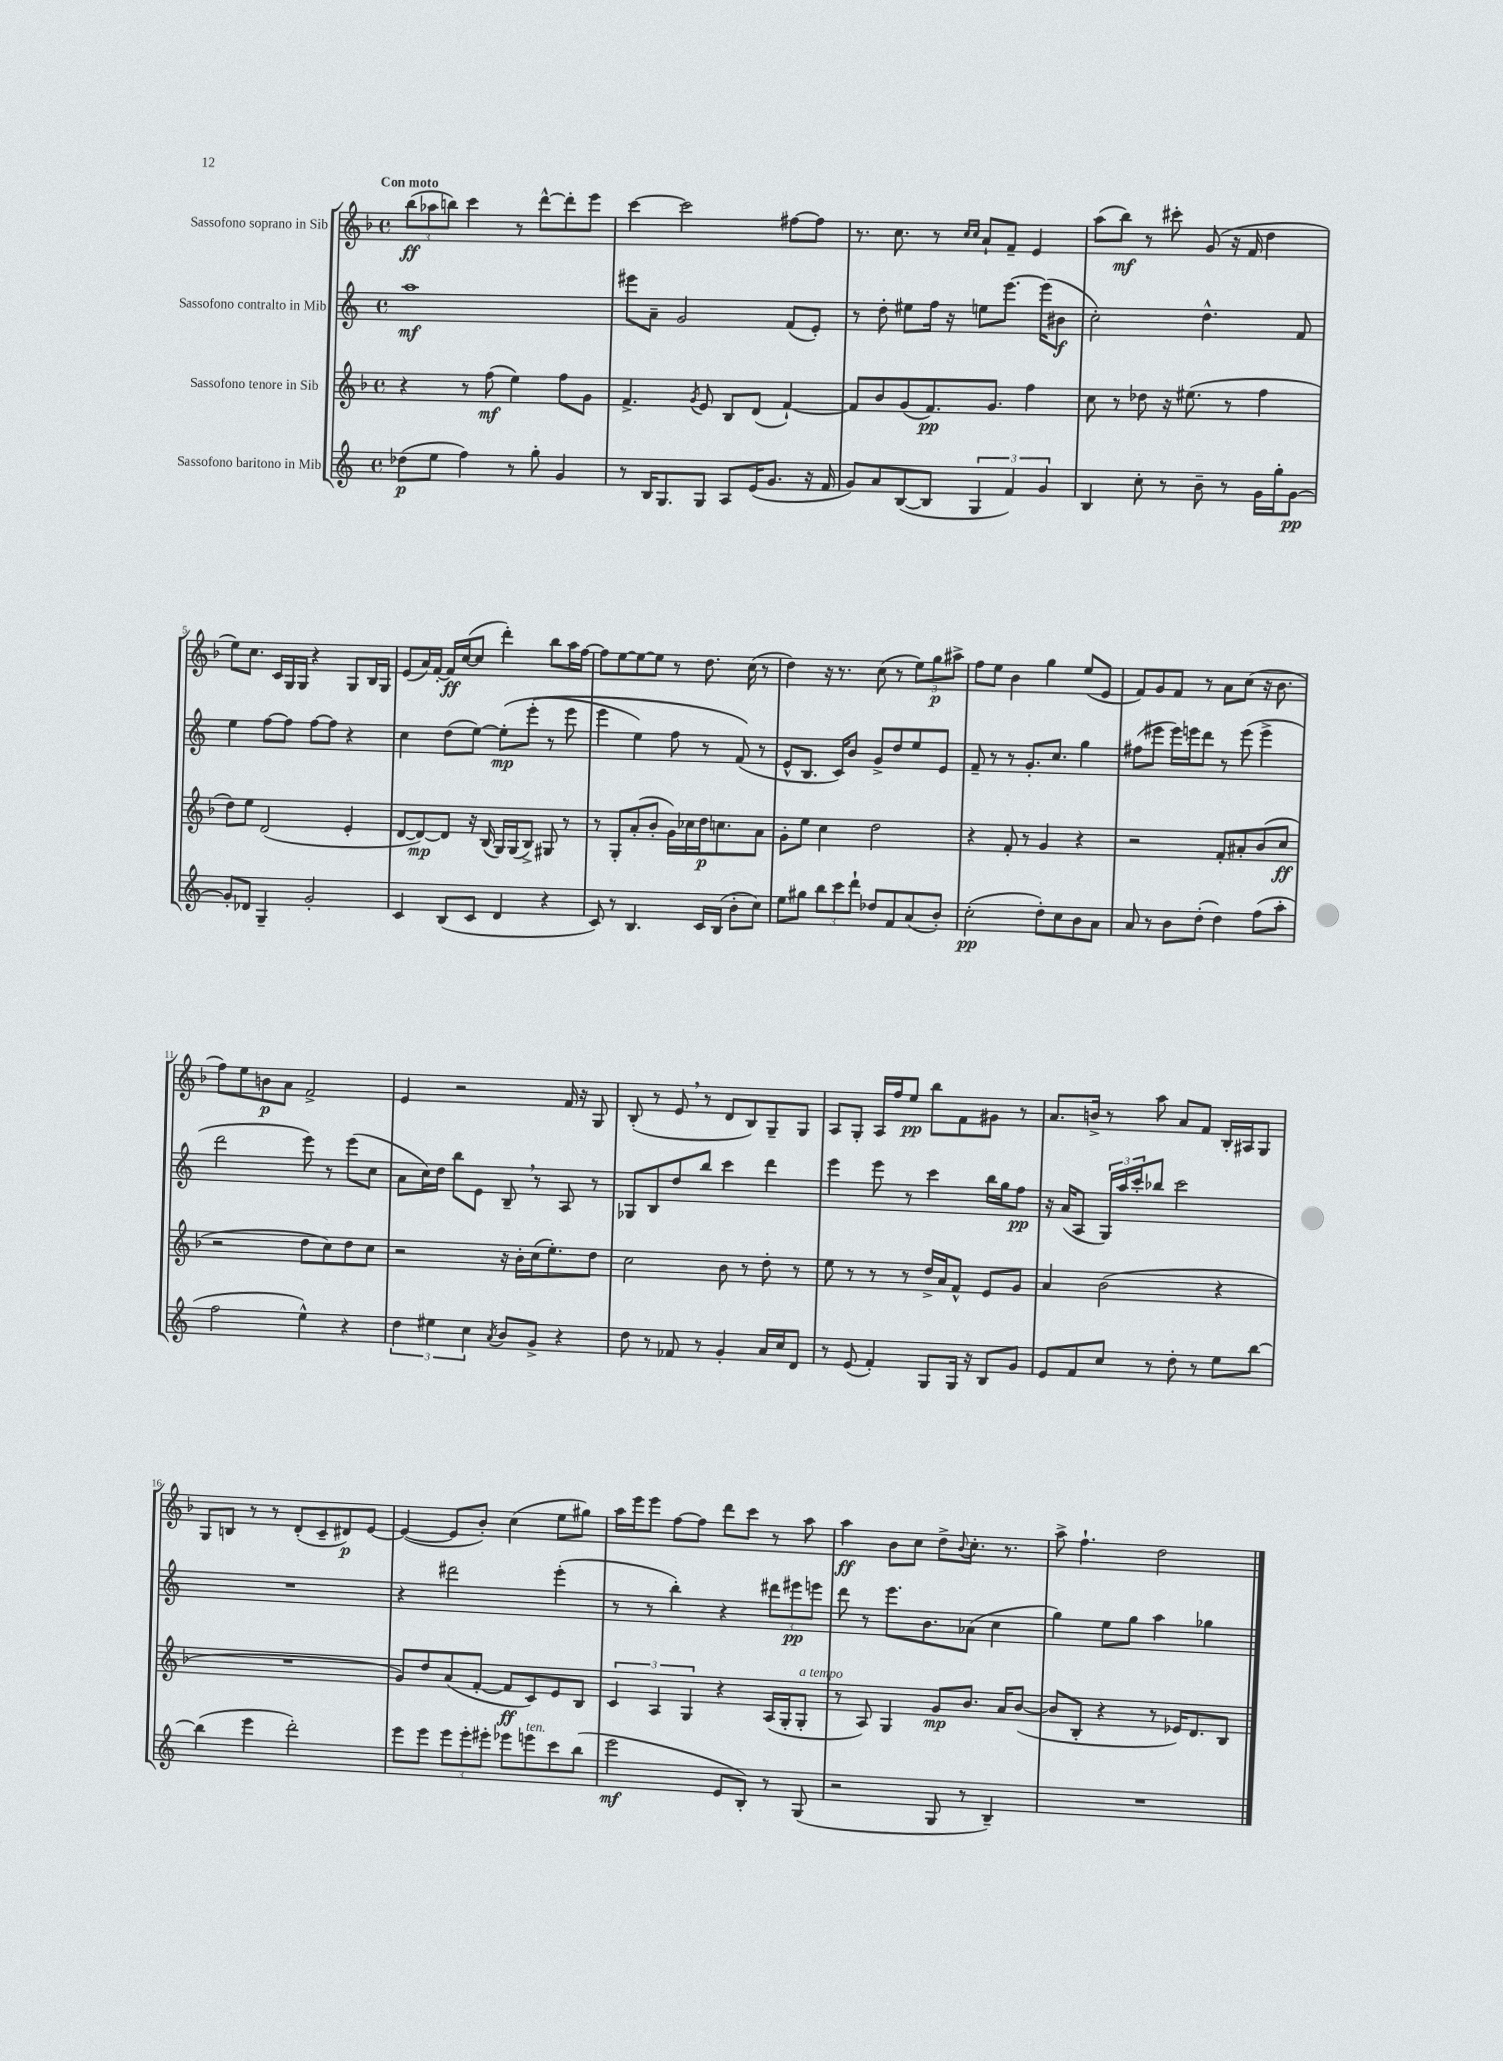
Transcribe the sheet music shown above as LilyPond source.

<<
\new StaffGroup <<
\new Staff = "s0" \with { instrumentName = "Sassofono soprano in Sib" } {
    \clef treble \key f \major \defaultTimeSignature \time 4/4 \tempo "Con moto"
    \tuplet 3/2 { bes''8\ff( aes''8 b''8) } c'''4 r8 d'''8~-^ d'''8-. e'''8 |
    c'''4~ c'''2 fis''8~ fis''8 |
    r8. c''8. r8 \grace { c''16 c''16 } a'8-! f'8-- e'4 |
    a''8( bes''8\mf) r8 cis'''8-. g'8( r16 f'16 d''4 |
    e''8) c''8. c'16 g16 g16 r4 g8 bes16 g16 |
    e'8( a'16) f'16~-. f'16\ff c''16~( c''8 d'''4-.) bes''8 a''16 f''16~ |
    f''8 e''8~ e''8~ e''8 r8 d''8. c''16( r8 |
    d''4) r16 r8. c''8( r8 \tuplet 3/2 { e''8) g''8\p ais''8-> } |
    f''8 e''8 bes'4 g''4 e''8( e'8 |
    f'8) g'8 f'8 r8 a'8 c''8( r16 bes'8. |
    f''8) e''8 b'8\p a'8 f'2-> |
    e'4 r2 f'16 r16 g8 |
    bes8-.( r8 e'8 \breathe r8 d'8 bes8) g8-- g8 |
    a8 g8-. a16 f''16 e''8\pp bes''8 f'8 gis'8 r8 |
    a'8. b'16-> r8 a''8 a'8 f'8 bes16-. ais16 g8 |
    g8 b8 r8 r8 d'8-.( c'8-- dis'8\p) e'8~ |
    e'4~( e'8 bes'8-.) c''4( e''8 gis''8) |
    a''16 e'''16 e'''8 f''8~ f''8 d'''8 c'''8 r8 a''8 |
    a''4\ff bes'8 c''8 d''8-> \appoggiatura { bes'8 } c''8.-. r8. |
    a''8-> f''4.-! d''2 \bar "|." |
}
\new Staff = "s1" \with { instrumentName = "Sassofono contralto in Mib" } {
    \clef treble \key c \major \defaultTimeSignature \time 4/4
    a''1\mf |
    eis'''8 a'8-- g'2 f'8( e'8-.) |
    r8 d''8-. eis''8 f''16 r16 e''8 e'''8.~ e'''16( bis'8\f |
    c''2-.) d''4.-^ f'8 |
    e''4 f''8~ f''8 f''8~ f''8 r4 |
    c''4 d''8( e''8~) e''8-.\mp\( e'''8-.( r8 e'''8 |
    e'''4 e''4) f''8 r8 f'8(\) r8 |
    e'8-^ b8. c'16) b'8 g'8-> d''8 e''8 e'8 |
    f'8-- r8 r8 g'8.-. c''8. g''4 |
    fis''8( eis'''8 eis'''16) e'''16 d'''8 r8 e'''8( e'''4-> |
    d'''2 e'''8) r8 e'''8( c''8 |
    a'8 c''16) d''16 b''8 e'8 b8-- \breathe r8 a8 r8 |
    ges8 b8 d''8 b''8 c'''4 d'''4 |
    e'''4 e'''8 r8 c'''4 b''16 g''16 f''8\pp |
    r16 a'16( a8 \tuplet 3/2 { g16) a''16 c'''16-. } bes''8 c'''2 |
    R1 |
    r4 dis'''2 e'''4-.( |
    r8 r8 b''4-.) r4 \tuplet 3/2 { dis'''8 eis'''8\pp e'''8 } |
    d'''8 r8 e'''8. b'8. aes'8( c''4 |
    g''4) e''8 g''8 a''4 ges''4 \bar "|." |
}
\new Staff = "s2" \with { instrumentName = "Sassofono tenore in Sib" } {
    \clef treble \key f \major \defaultTimeSignature \time 4/4
    r4 r8 f''8\mf( e''4) f''8 g'8 |
    f'4.-> \acciaccatura { g'8 } e'8 bes8 d'8( f'4~-!) |
    f'8 bes'8 g'8( f'8.\pp) g'8. f''4 |
    c''8 r8 des''8 r16 eis''8.( r8 f''4 |
    d''8) e''8 d'2( e'4-. |
    d'8~ d'8~\mp) d'8 r16 bes16( g16) g16( bes8->) gis8 r8 |
    r8 g8-. a'8-.( bes'8-. g'16) ces''16 d''16\p c''8. a'8 |
    g'8-. e''8 c''4 d''2 |
    r4 f'8-. r8 g'4 r4 |
    r2 f'8-. ais'8-. bes'8( c''8\ff |
    r2 d''8 c''8) d''8 c''8 |
    r2 r16 bes'16-. c''16( e''8.-.) d''8 |
    c''2 bes'8 r8 d''8-. r8 |
    e''8 r8 r8 r8 d''16-> a'16 f'8-^ e'8 g'8 |
    a'4 bes'2( r4 |
    R1 |
    g'8) d''8 a'8( f'8~-. f'8\ff c'8) e'8 bes8 |
    \tuplet 3/2 { c'4 a4 g4 } r4 a16( g16-. g8-.^\markup { \italic "a tempo" } |
    r8 a8) g4 g'8\mp bes'8. a'16 bes'8~( |
    bes'8 bes8-. r4 r8 ees'16) d'8. bes8 \bar "|." |
}
\new Staff = "s3" \with { instrumentName = "Sassofono baritono in Mib" } {
    \clef treble \key c \major \defaultTimeSignature \time 4/4
    des''8\p( e''8 f''4) r8 g''8-. g'4 |
    r8 b16 g8. g8 a8 e'16( g'8. r16 f'16 |
    g'8) a'8 b8~( b8 \tuplet 3/2 { g4 f'4) g'4 } |
    b4 c''8-. r8 b'8-- r8 g'16 g''16-. g'8~\pp |
    g'8-. des'8 g4-- g'2-. |
    c'4 b8( c'8 d'4 r4 |
    c'8) r8 b4. c'16 b16( b'8-. c''8) |
    e''8 gis''8 \tuplet 3/2 { b''8 c'''8 d'''8-! } des''8 f'8 a'8( b'8-.) |
    c''2-.\pp( d''8-.) c''8 b'8 a'8 |
    a'8 r8 b'8 d''8-.( d''4) f''8( a''8-. |
    f''2 e''4-^) r4 |
    \tuplet 3/2 { d''4 eis''4 c''4 } \acciaccatura { a'8 } b'8 g'8-> r4 |
    d''8 r8 fes'8 r8 g'4-. a'16 c''16 d'8 |
    r8 e'8( f'4-.) g8 g16 r16 b8 g'8 |
    e'8 f'8 c''8 r8 d''8-. r8 e''8 b''8~ |
    b''4( e'''4 d'''2-.) |
    e'''8 e'''8 \tuplet 3/2 { e'''8 e'''8-. eis'''8-. } ees'''8 e'''8^\markup { \italic "ten." } c'''8 b''8( |
    e'''2\mf e'8 b8-.) r8 g8( |
    r2 g8 r8 b4--) |
    R1 \bar "|." |
}
>>
>>
